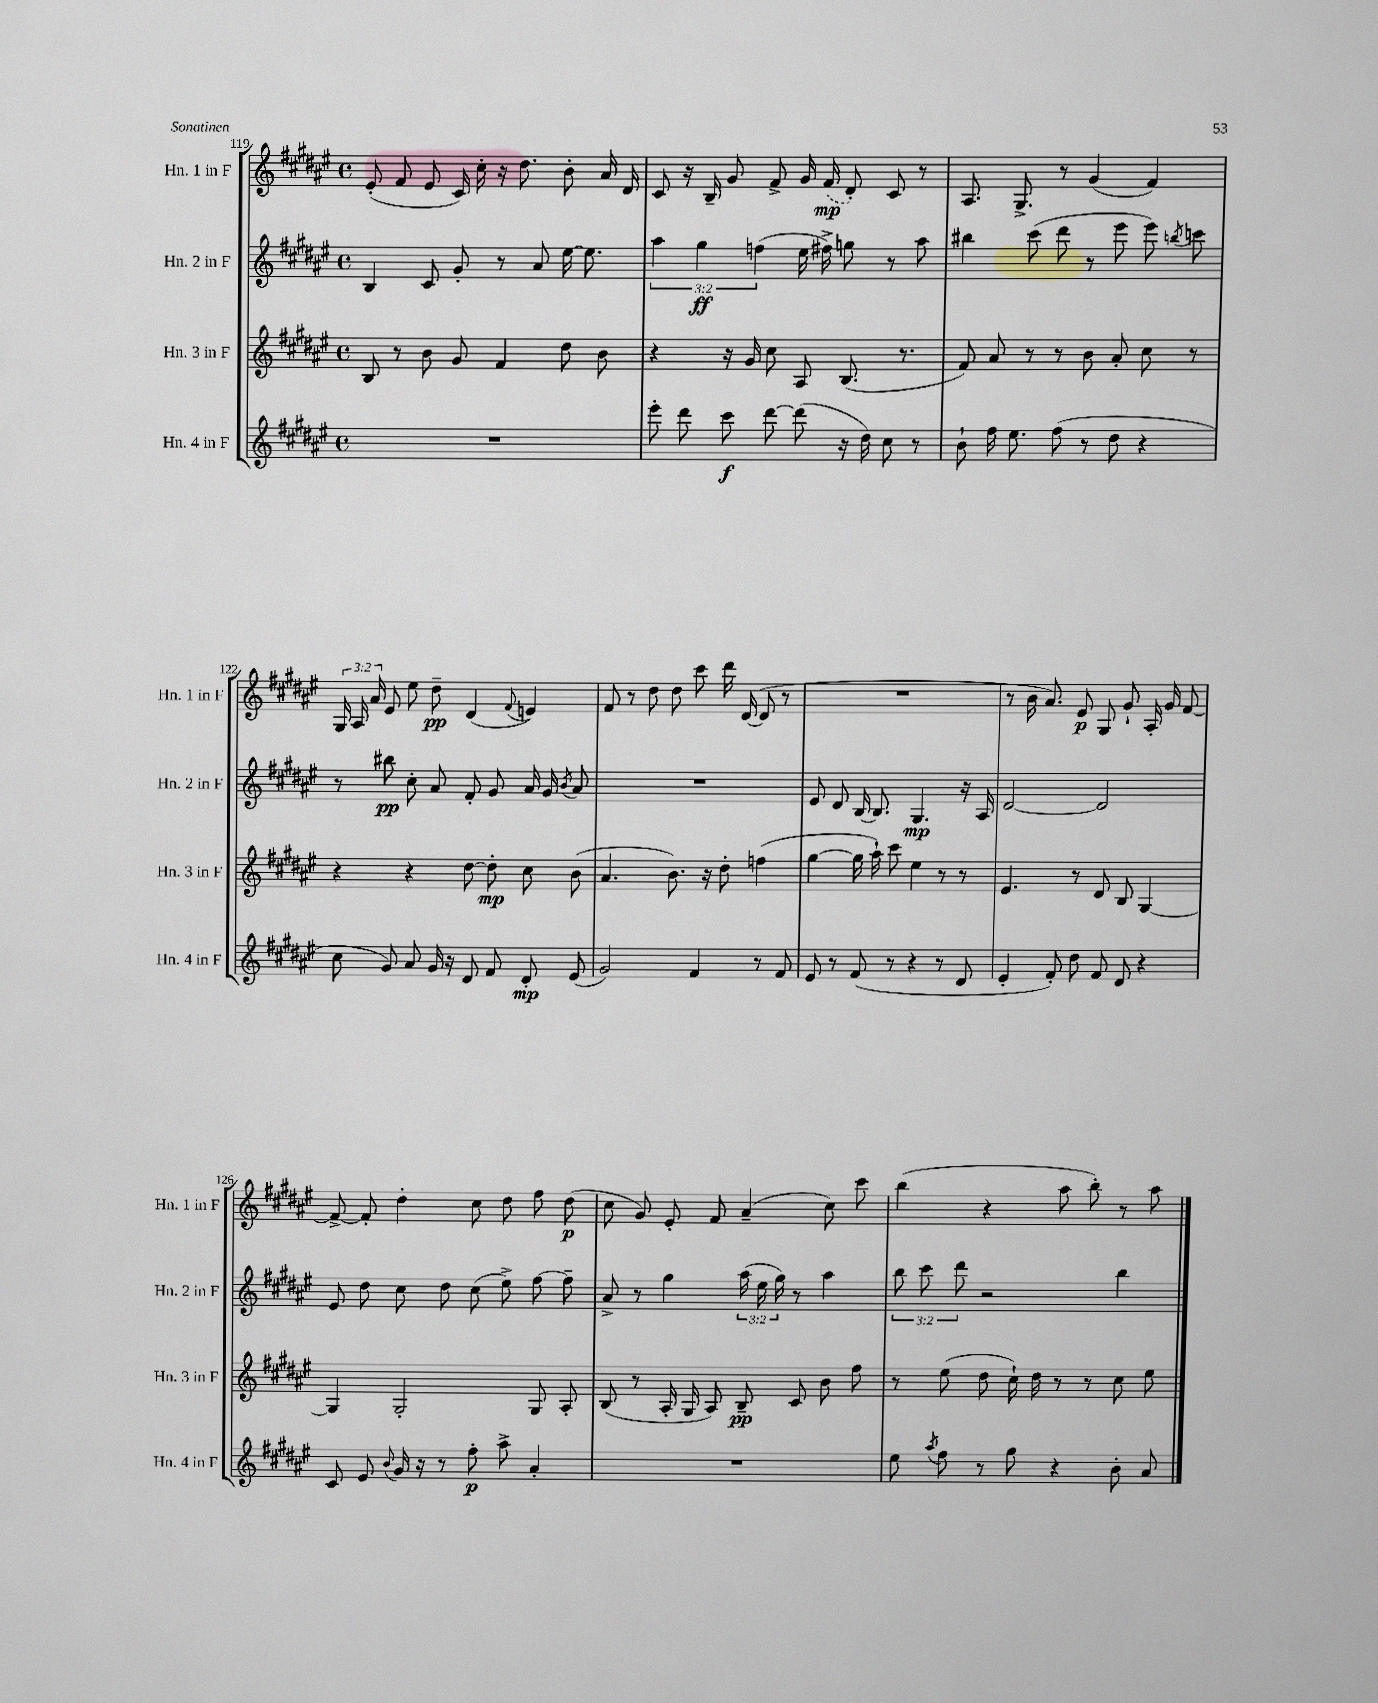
<<
\new StaffGroup <<
\new Staff = "s0" \with { instrumentName = "Hn. 1 in F" shortInstrumentName = "Hn. 1 in F" } {
    \clef treble \key fis \major \defaultTimeSignature \time 4/4 \override Staff.TupletNumber.text = #tuplet-number::calc-fraction-text
    \autoBeamOff eis'8-.( fis'8 eis'8 cis'16) cis''16-. r16 dis''8. b'8-. ais'16 dis'16 |
    cis'8 r16 b16-- gis'8 fis'8-> gis'16 \once \slurDashed fis'16\mp( dis'8-.) cis'8 r8 |
    ais8. gis8.-> r8 gis'4( fis'4) |
    \tuplet 3/2 { gis16 ais16 ais'16 } eis'8 eis''8 dis''8--\pp dis'4( \appoggiatura { fis'8 } e'4) |
    fis'8 r8 dis''8 dis''8 cis'''8 dis'''16 dis'16~( dis'8 r8 |
    R1 |
    r8 b'16 ais'8.) eis'8\p gis8 gis'8-! ais16-. gis'16 fis'8~ |
    fis'8~-> fis'8-. dis''4-. cis''8 dis''8 fis''8 dis''8\p( |
    cis''8 gis'8) eis'8-. fis'8 ais'4--( cis''8) cis'''8 |
    b''4( r4 ais''8 b''8-.) r8 ais''8 \bar "|." |
}
\new Staff = "s1" \with { instrumentName = "Hn. 2 in F" shortInstrumentName = "Hn. 2 in F" } {
    \clef treble \key fis \major \defaultTimeSignature \time 4/4 \override Staff.TupletNumber.text = #tuplet-number::calc-fraction-text
    \autoBeamOff b4 cis'8 gis'8-. r8 ais'8 eis''16~ eis''8. |
    \tuplet 3/2 { ais''4 gis''4\ff f''4( } eis''16 fis''16->) g''8 r8 ais''8 |
    bis''4 cis'''8( dis'''8 r8 eis'''8 eis'''8) \acciaccatura { b''8 } c'''8 |
    r8 bis''8\pp cis''8-. ais'8 fis'8-. gis'8 ais'16 gis'16 \acciaccatura { b'8 } ais'8 |
    R1 |
    eis'8 dis'8 b16~ b8. gis4.\mp r16 ais16 |
    dis'2~ dis'2 |
    eis'8 dis''8 cis''8 dis''8 cis''8( eis''8->) fis''8~ fis''8-- |
    ais'8-> r8 gis''4 \tuplet 3/2 { ais''16( eis''16 gis''16) } r8 ais''4 |
    \tuplet 3/2 { b''8 cis'''8 dis'''8 } r2 b''4 \bar "|." |
}
\new Staff = "s2" \with { instrumentName = "Hn. 3 in F" shortInstrumentName = "Hn. 3 in F" } {
    \clef treble \key fis \major \defaultTimeSignature \time 4/4
    \autoBeamOff b8 r8 b'8 gis'8 fis'4 dis''8 b'8 |
    r4 r16 gis'16 cis''8 ais8 b8.( r8. |
    fis'8) ais'8 r8 r8 b'8 ais'8-. cis''8 r8 |
    r4 r4 dis''8~ dis''8-.\mp cis''8 b'8( |
    ais'4. b'8.) r16 dis''8-. f''4( |
    gis''4~ gis''16 ais''16-!) cis'''8 eis''4 r8 r8 |
    eis'4. r8 dis'8 b8 gis4~ |
    gis4 gis2-. gis8 ais8-. |
    b8( r8 ais16-. gis16 ais8) b8--\pp cis'8 b'8 fis''8 |
    r8 eis''8( dis''8 cis''16-!) dis''16 r8 r8 cis''8 eis''8 \bar "|." |
}
\new Staff = "s3" \with { instrumentName = "Hn. 4 in F" shortInstrumentName = "Hn. 4 in F" } {
    \clef treble \key fis \major \defaultTimeSignature \time 4/4
    \autoBeamOff R1 |
    eis'''8-. dis'''8 cis'''8\f dis'''8~ dis'''8( r16 dis''16) cis''8 r8 |
    b'8-! fis''16 eis''8. fis''8( r8 dis''8 r4 |
    cis''8 gis'8) ais'8 gis'16 r16 dis'8 fis'8 dis'8-.\mp eis'8( |
    gis'2) fis'4 r8 fis'8 |
    eis'8 r8 fis'8( r8 r4 r8 dis'8 |
    eis'4-. fis'8-.) dis''8 fis'8 dis'8 r4 |
    cis'8 eis'8 \appoggiatura { b'8 } gis'16 r16 r8 fis''8-.\p ais''8-> ais'4-. |
    R1 |
    eis''8 \acciaccatura { ais''8 } fis''8 r8 gis''8 r4 b'8-. ais'8 \bar "|." |
}
>>
>>
\layout { \context { \Score currentBarNumber = #119 } }
